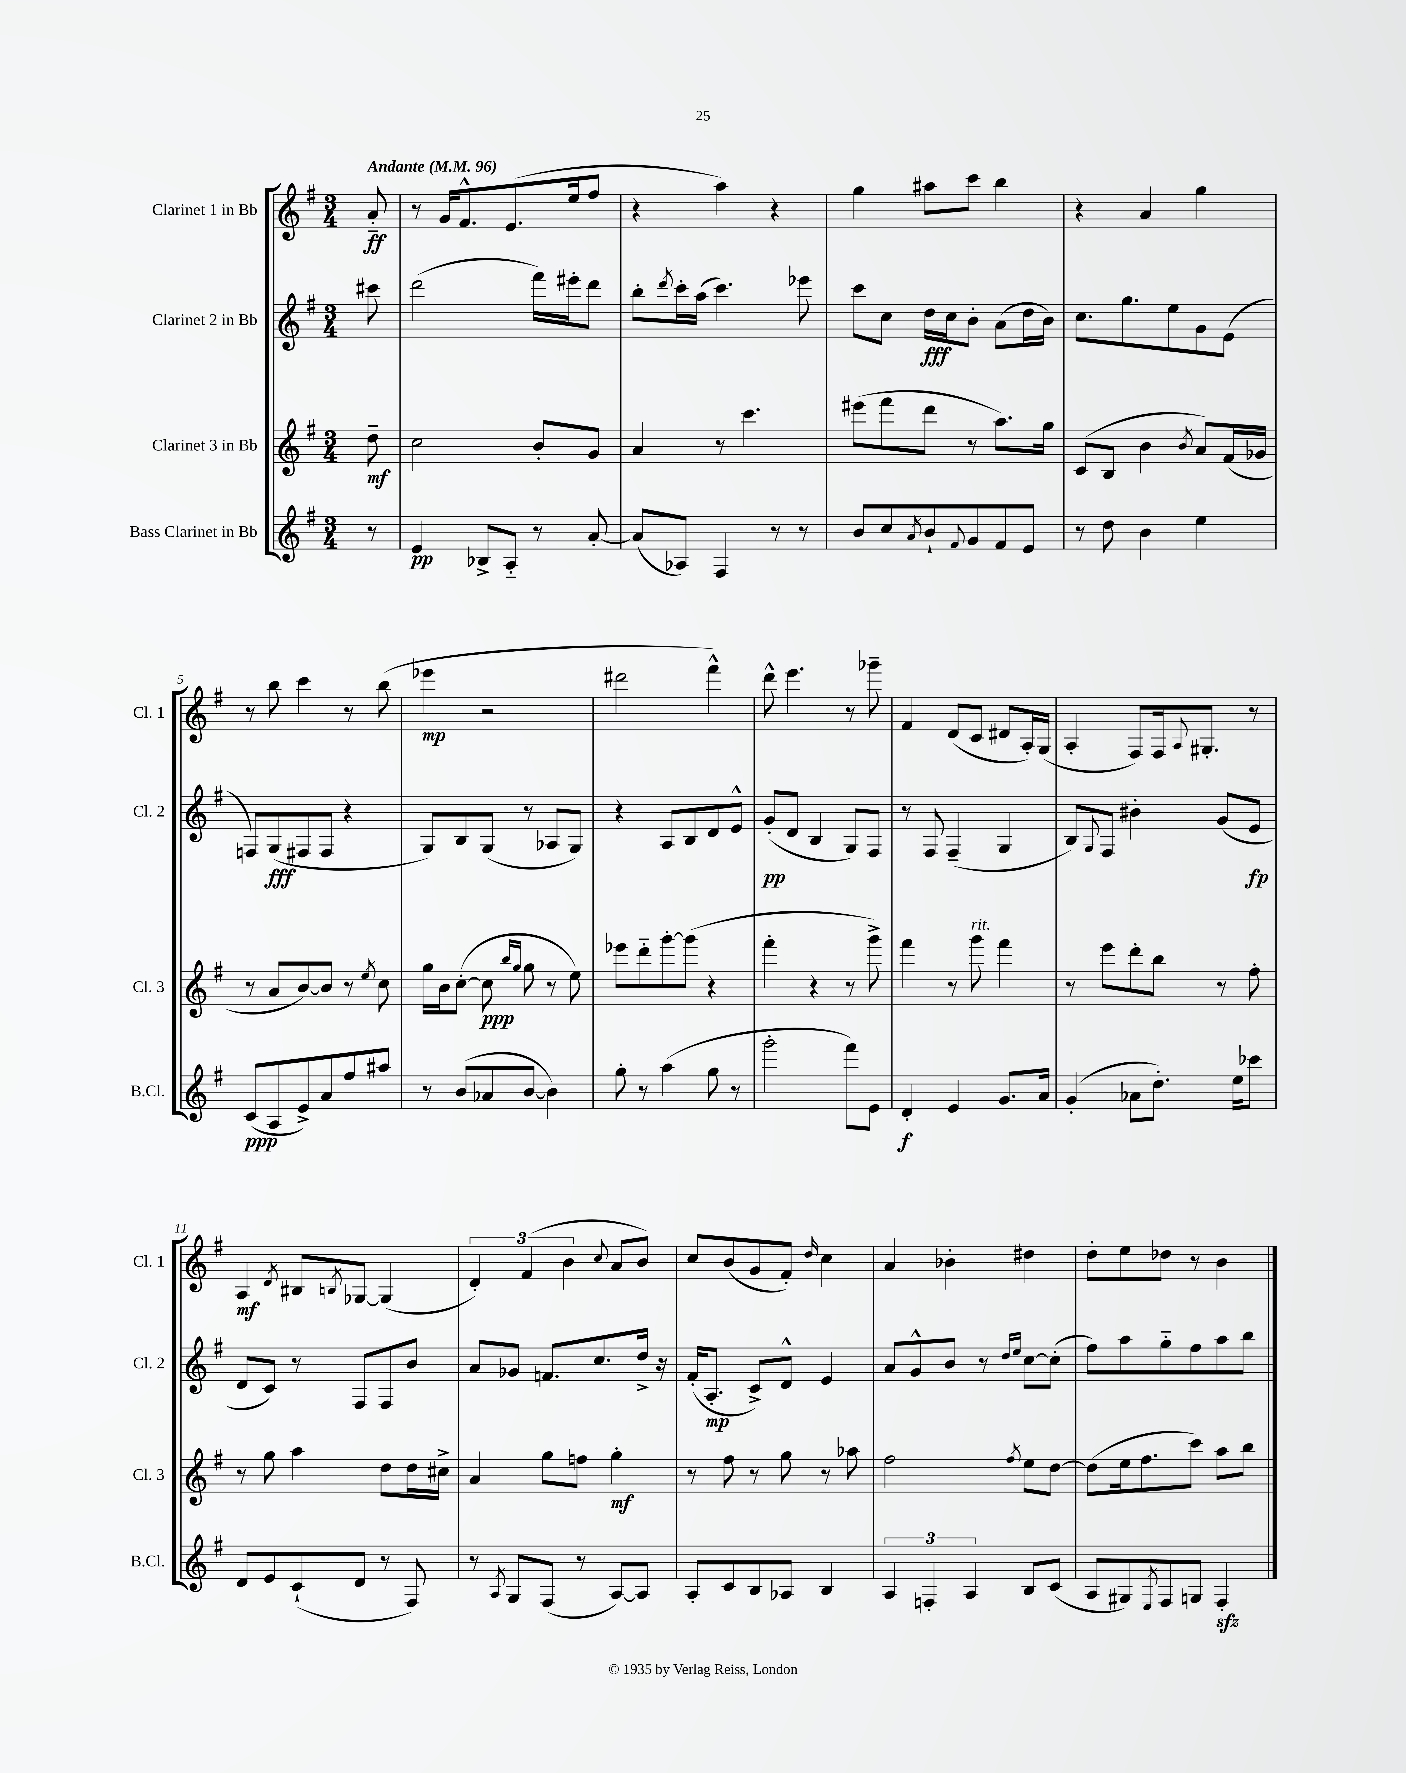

**kern	**kern	**kern	**kern
*staff4	*staff3	*staff2	*staff1
*clefG2	*clefG2	*clefG2	*clefG2
*k[f#]	*k[f#]	*k[f#]	*k[f#]
*M3/4	*M3/4	*M3/4	*M3/4
*MM96	*MM96	*MM96	*MM96
8r	8dd~	8ccc#	8a'~
=	=	=	=
4e	2cc	(2ddd	8r
.	.	.	16g
.	.	.	8.f#^^
8B-^	.	.	.
8A'~	.	.	(8.e
8r	8b'	16fff#)	.
.	.	16eee#'	16ee
[8a'	8g	8ddd	8ff#
=	=	=	=
(8a]	4a	8bb'	4r
.	.	8qddd	.
8A-)	.	16ccc'	.
.	.	(16aa	.
4F#	8r	4.ccc)	4aa)
.	4.ccc	.	.
8r	.	.	4r
8r	.	8eee-	.
=	=	=	=
8b	(8eee#	8ccc	4gg
8cc	8fff#	8cc	.
8qa	.	.	.
8b`	8ddd	16dd	8aa#
.	.	16cc	.
8qqf#	.	.	.
8g	8r	8b'	8ccc
8f#	8.aa)	(8a	4bb
8e	.	16dd	.
.	16gg	16b)	.
=	=	=	=
8r	(8c	8.cc	4r
8dd	8B	.	.
.	.	8.gg	.
4b	4b	.	4a
.	.	8ee	.
.	8qb	.	.
4ee	8a)	8g	4gg
.	(16f#	(8e	.
.	16g-	.	.
=	=	=	=
(8c	8r	8F)	8r
8A	8a	(8G	8bb
8e^)	[8b)	8F#	4ccc
8a	8b]	8F#	.
8ff#	8r	4r	8r
.	8qee	.	.
8aa#	8cc	.	(8bb
=	=	=	=
8r	16gg	8G)	4eee-
.	16b	.	.
(8b	([8cc'	8B	.
8a-	8cc]	(8G	2r
.	16qqbb	.	.
.	16qqgg	.	.
[8b	8gg	8r	.
4b])	8r	8A-	.
.	8ee)	8G)	.
=	=	=	=
8gg'	8eee-	4r	2ddd#
8r	8ddd'~	.	.
(4aa	[8ggg'	8A	.
.	(8ggg]	8B	.
8gg	4r	8d	4fff#^^)
8r	.	8e^^	.
=	=	=	=
2ggg'	4fff#'	(8g'	8ddd^^
.	.	8d	4.eee
.	4r	4B	.
8fff#)	8r	8G)	8r
8e	8ggg^)	8F#	8ggg-~
=	=	=	=
4d'	4fff#	8r	4f#
.	.	8F#	.
4e	8r	(4F#~	(8d
.	8ggg	.	8c
8.g	4fff#	4G	8d#
.	.	.	16A')
16a	.	.	(16G
=	=	=	=
(4g'	8r	8B)	4A'
.	.	8qqG	.
.	8eee	8F#	.
8a-	8ddd'	4b#'	8F#)
8.dd')	8bb	.	16F#
.	.	.	8qqA
.	.	.	8.G#'
.	8r	(8g	.
16ee	.	.	.
8ccc-	8ff#'	8e	8r
=	=	=	=
8d	8r	8d	4A
8e	8gg	8c)	.
.	.	.	8qd
(8c`	4aa	8r	8B#
.	.	.	8qB
8d	.	8F#	[8G-
8r	8dd	8F#	(4G-]
8F#)	16dd	8b	.
.	16cc#^	.	.
=	=	=	=
8r	4a	8a	6d')
8qA	.	.	.
8G	.	8g-	.
.	.	.	(6f#
(8F#	8gg	8.f	.
.	.	.	6b
8r	8ff	.	.
.	.	8.cc	.
.	.	.	8qqcc
[8A)	4gg'	.	8a
8A]	.	16dd^	8b)
.	.	16r	.
=	=	=	=
8A'	8r	(16f#'	8cc
.	.	8.A'	.
8c	8ff#	.	(8b
8B	8r	8c^)	8g
8A-	8gg	8d^^	8f#')
.	.	.	16qqdd
4B	8r	4e	4cc
.	8aa-	.	.
=	=	=	=
6A	2ff#	8a	4a
.	.	8g^^	.
6F'	.	.	.
.	.	8b	4b-'
6A	.	.	.
.	.	8r	.
.	.	16qqdd	.
.	8qff#	16qqee	.
8B	8ee	[8cc	4dd#
(8c	[8dd	(8cc']	.
=	=	=	=
8A	(8dd]	8ff#)	8dd'
8G#)	16ee	8aa	8ee
.	8.ff#	.	.
8qE	.	.	.
8F#	.	8gg'~	8dd-
8G	8ccc)	8ff#	8r
4F#'	8aa	8aa	4b
.	8bb	8bb	.
==	==	==	==
*-	*-	*-	*-
